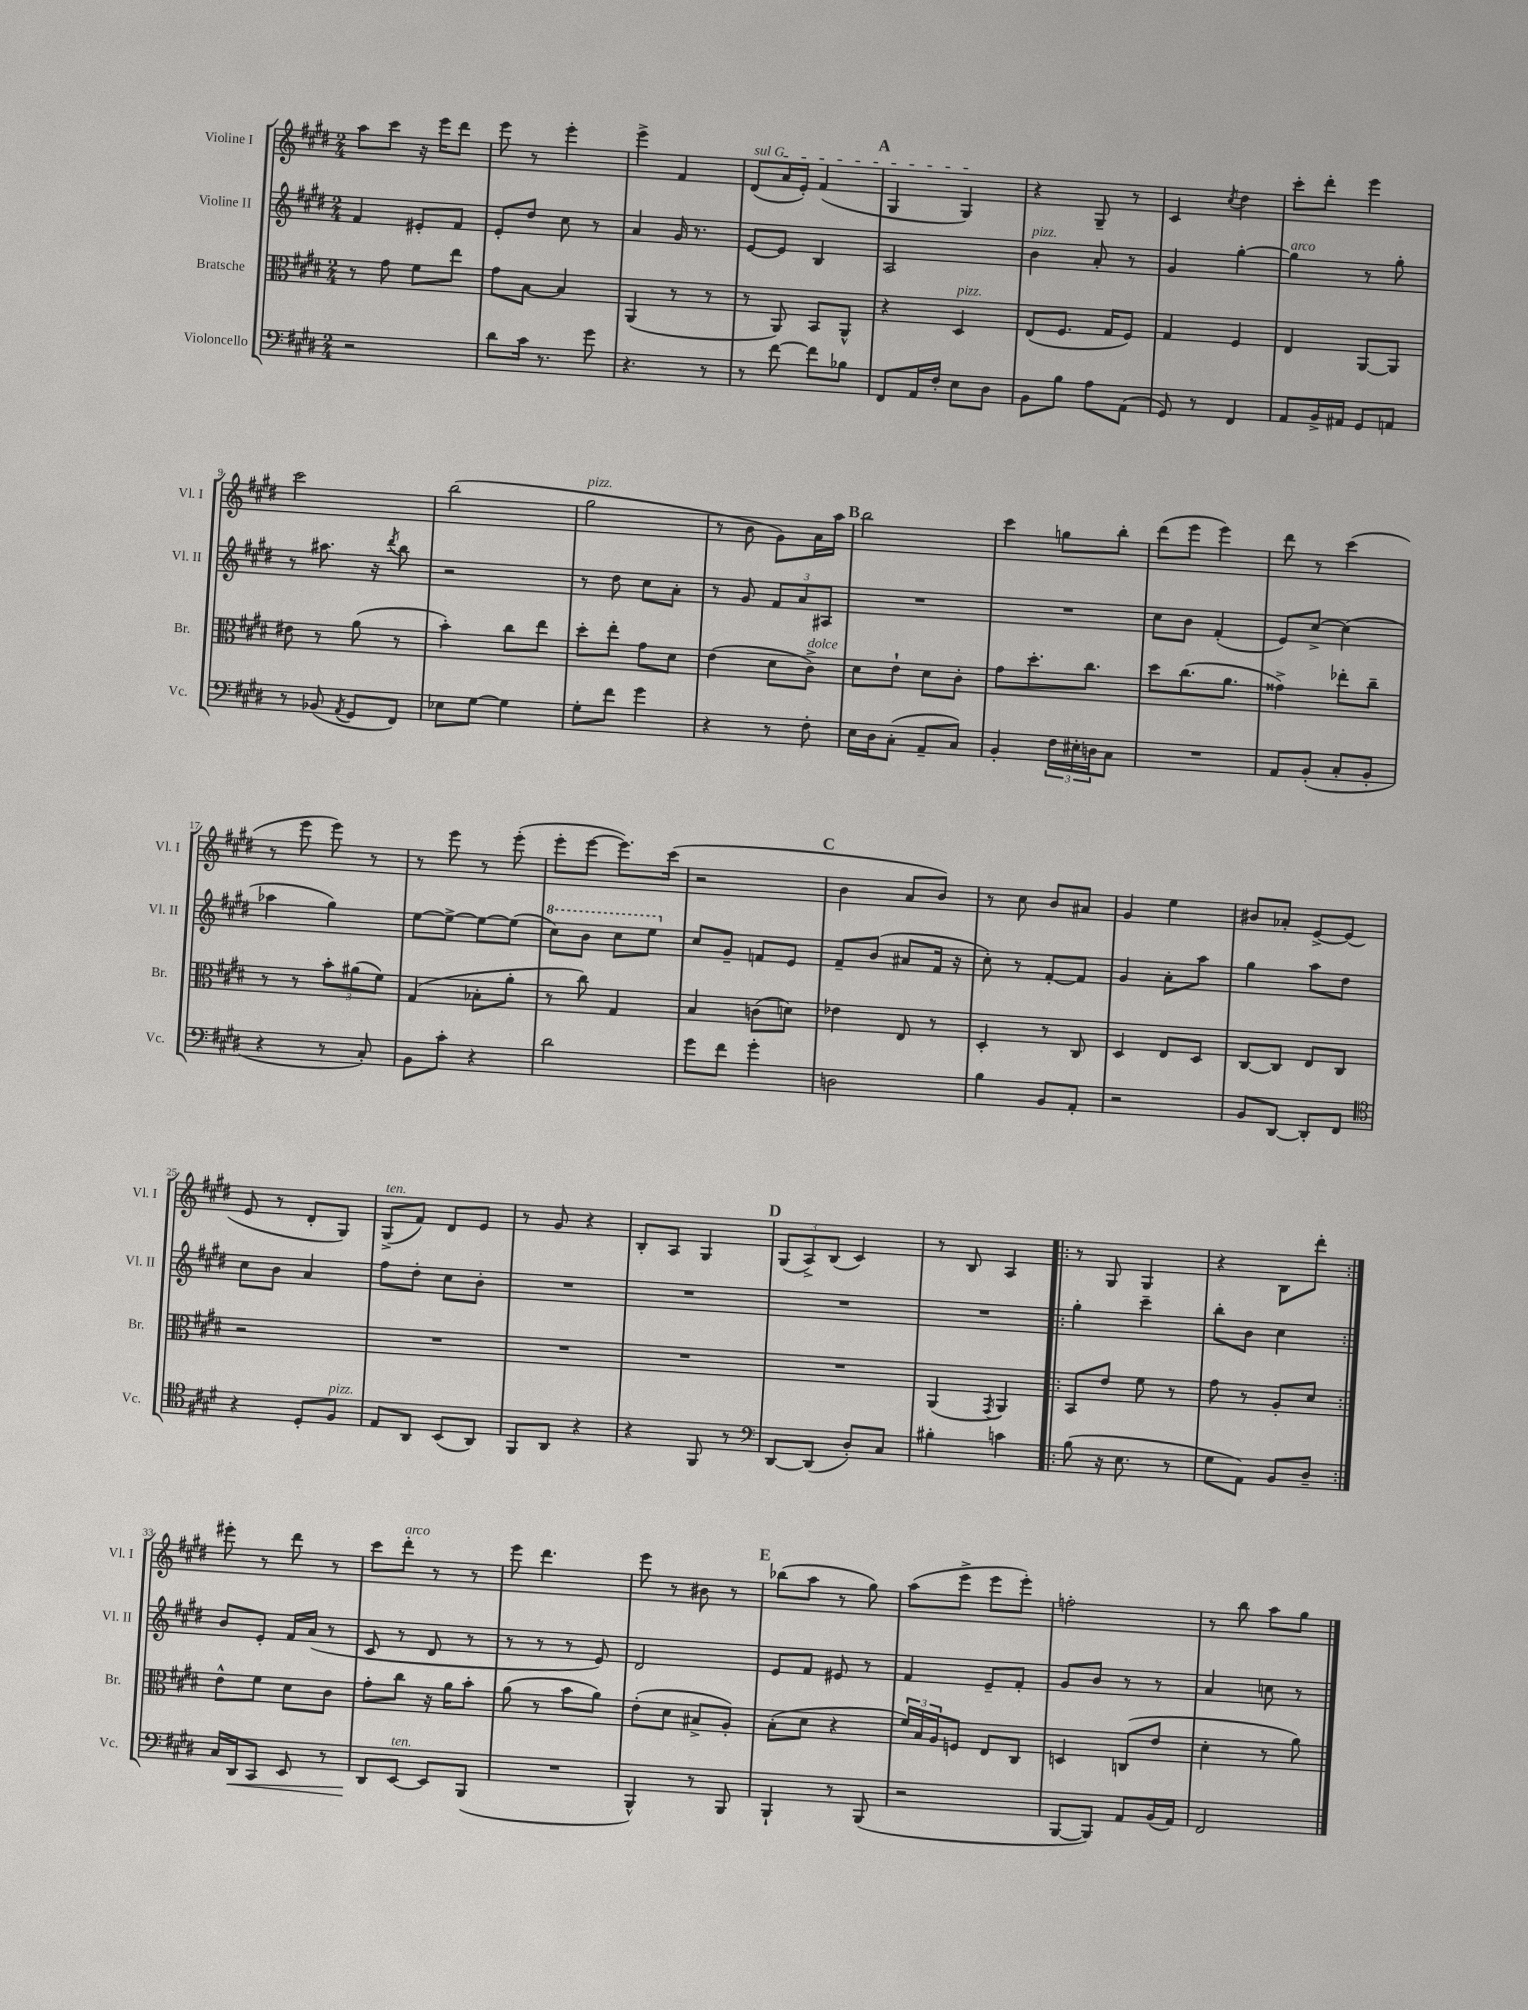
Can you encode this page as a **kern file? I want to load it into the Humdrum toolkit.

**kern	**dynam	**kern	**kern	**kern
*part4	*part4	*part3	*part2	*part1
*staff4	*staff4	*staff3	*staff2	*staff1
*I"Violoncello	*	*I"Bratsche	*I"Violine II	*I"Violine I
*I'Vc.	*	*I'Br.	*I'Vl. II	*I'Vl. I
*clefF4	*	*clefC3	*clefG2	*clefG2
*k[f#c#g#d#]	*	*k[f#c#g#d#]	*k[f#c#g#d#]	*k[f#c#g#d#]
*M2/4	*	*M2/4	*M2/4	*M2/4
=1	=1	=1	=1	=1
2r	.	8r	4f#/	8aa\L
.	.	8g#\	.	8ccc#\J
.	.	8f#\L	8e#X'/L	16r
.	.	.	.	16eee\KL
.	.	8ee\J	8f#/J	8ddd#\J
=2	=2	=2	=2	=2
8d#\L	.	8g#\L	8e'/L	8eee\
16c#\Jk	.	[8B\J	8dd#/J	8r
8.r	.	.	.	.
.	.	4B/]	8cc#\	4eee'\
8g#\	.	.	8r	.
=3	=3	=3	=3	=3
4.r	.	(4AA/	4a/	4eee^\
.	.	8r	16g#/	4f#/
.	.	.	8.r	.
8r	.	8r	.	.
=4	=4	=4	=4	=4
!	!	!	!	!LO:TX:a:i:t=sul G
8r	.	8r	[8e/L	(8d#/L
[8f#\	.	8AA/)	8e/J]	16a/L
.	.	.	.	16e'/JJ)
8f#\L]	.	8BB/L	4B/	(4f#/
8B-X\J	.	8AA^^/J	.	.
!!LO:REH:place=s1:t=A
=5	=5	=5	=5	=5
8FF#/L	.	4r	2A/	4G#/
16AA/L	.	.	.	.
16F#'/JJ	.	.	.	.
!	!	!LO:TX:a:i:t=pizz.	!	!
8E\L	.	4D#/	.	4G#/)
8D#\J	.	.	.	.
=6	=6	=6	=6	=6
!	!	!	!LO:TX:a:i:t=pizz.	!
8BB\L	.	(8E/L	4b\	4r
8B\J	.	8.F#/J	.	.
8A\L	.	.	8a'/	8G#~/
.	.	16G#/KL	.	.
(8AA\J	.	8F#/J)	8r	8r
=7	=7	=7	=7	=7
8GG#/)	.	4G#/	4g#/	4c#/
8r	.	.	.	.
.	.	.	.	8qcc#/
4FF#/	.	4F#/	[4gg#'\	4dd#\
=8	=8	=8	=8	=8
!	!	!	!LO:TX:a:i:t=arco	!
8AA/L	.	4E/	4gg#\]	8ccc#'\L
16BB^/L	.	.	.	8ddd#'\J
16AA#X/JJ	.	.	.	.
8GG#/L	.	[8AA/L	8r	4eee\
8AAn/J	.	8AA/J]	8gg#'\	.
!!LO:LB:g=z
=9	=9	=9	=9	=9
8r	.	8e#X\	8r	2ccc#\
(8BB-X/	.	8r	8.aa#X\	.
8qAA/	.	.	.	.
8GG#/L	.	(8a\	.	.
.	.	.	16r	.
.	.	.	8qddd#/	.
8FF#/J)	.	8r	8bb\	.
=10	=10	=10	=10	=10
8E-X\L	.	4b'\)	2r	(2bb\
[8G#\J	.	.	.	.
4G#\]	.	8cc#\L	.	.
.	.	8ee\J	.	.
=11	=11	=11	=11	=11
!	!	!	!	!LO:TX:a:i:t=pizz.
8G#'\L	.	8dd#'\L	8r	2gg#\
8f#\J	.	8ee'\J	8dd#\	.
4g#\	.	8g#\L	8cc#\L	.
.	.	8d#\J	8a'\J	.
=12	=12	=12	=12	=12
4r	.	(4e\	8r	8r
.	.	.	8g#/	8b\
8r	.	8d#\L	12f#/L	8g#\L)
.	.	.	12a/	.
!	!	!LO:TX:a:i:t=dolce	!	!
8F#'\	.	8c#^\J)	.	16a\L
.	.	.	12A#X/J	.
.	.	.	.	16aa\JJ
!!LO:REH:place=s1:t=B
=13	=13	=13	=13	=13
16E\LL	.	8d#\L	2r	2bb\
16D#\J	.	.	.	.
(8C#'\J	.	8e`\J	.	.
8AA~/L	.	8d#\L	.	.
8C#/J)	.	8c#'\J	.	.
=14	=14	=14	=14	=14
4BB'/	.	8g#\L	2r	4ccc#\
.	.	8.dd#'\	.	.
24F#\LL	.	.	.	8ggn\L
24E#X'\	.	.	.	.
.	.	8.cc#\J	.	.
24Dn\J	.	.	.	.
8C#\J	.	.	.	8bb'\J
=15	=15	=15	=15	=15
2r	.	8dd#\L	8cc#\L	(8ddd#\L
.	.	(8.cc#\	8b\J	8eee\J
.	.	.	(4f#'/	4eee\)
.	.	8.a\J	.	.
=16	=16	=16	=16	=16
8AA/L	.	4g##X^\)	8e/L)	8ddd#\
(8BB'/J	.	.	[8cc#^/J	8r
8C#'/L	.	8ee-X'\L	(4cc#\]	(4ccc#\
8BB'/J	.	8cc#~\J	.	.
!!LO:LB:g=z
=17	=17	=17	=17	=17
4r	.	8r	4aa-X\	8r
.	.	8r	.	8eee\
8r	.	12b'\L	4gg#\)	8eee\)
.	.	(12a#X\	.	.
8C#'/)	.	.	.	8r
.	.	12f#\J)	.	.
=18	=18	=18	=18	=18
8BB\L	.	(4G#/	[8ee\L	8r
8c#'\J	.	.	8ee^\J_	8eee\
4r	.	8B-X'\L	8ee\L_	8r
.	.	8a'\J	(8ee\J]	(8eee'\
=19	=19	=19	=19	=19
*	*	*	*8va	*
2d#\	.	8r	8ccc#\L)	8eee'\L
.	.	8cc#\)	8bb\J	[8eee\J
.	.	4G#/	8ccc#\L	8.eee\L])
.	.	.	8eee\J	.
.	.	.	.	(16ccc#\Jk
=20	=20	=20	=20	=20
*	*	*	*X8va	*
8g#\L	.	4B/	8cc#/L	2r
8f#\J	.	.	8g#~/J	.
4g#'\	.	(8cn\L	8fn/L	.
.	.	8dn\J)	8e/J	.
!!LO:REH:place=s1:t=C
=21	=21	=21	=21	=21
2Dn\	.	4e-X\	8f#~/L	4b\
.	.	.	(8b/J	.
.	.	8E/	8a#X/L	8a/L
.	.	8r	16f#/Jk	8b/J)
.	.	.	16r	.
=22	=22	=22	=22	=22
4B\	.	4D#'/	8cc#'\)	8r
.	.	.	8r	8cc#\
8BB/L	.	8r	[8f#'/L	8b/L
8AA'/J	.	8C#/	8f#/J]	8a#X/J
=23	=23	=23	=23	=23
2r	.	4D#/	4g#/	4g#/
.	.	8E/L	8a'\L	4ee\
.	.	8D#/J	8aa\J	.
=24	=24	=24	=24	=24
8BB/L	.	[8C#/L	4gg#\	8b#X/L
[8DD#/J	.	8C#/J]	.	8a-X'/J
8DD#'/L]	.	8E/L	8aa\L	[8e^/L
8FF#/J	.	8C#/J	8dd#\J	(8e/J]
!!LO:LB:g=z
=25	=25	=25	=25	=25
*clefC4	*	*	*	*
4r	.	2r	8cc#\L	8e/
.	.	.	8b\J	8r
8D#'/L	.	.	4a/	8d#'/L
!LO:TX:a:i:t=pizz.	!	!	!	!
8F#/J	.	.	.	8G#/J)
=26	=26	=26	=26	=26
!	!	!	!	!LO:TX:a:i:t=ten.
8E/L	.	2r	8ff#\L	(8G#^/L
8AA/J	.	.	8dd#'\J	8f#/J)
(8BB/L	.	.	8cc#\L	8d#/L
8AA/J)	.	.	8b'\J	8e/J
=27	=27	=27	=27	=27
8FF#/L	.	2r	2r	8r
8AA/J	.	.	.	8g#/
4r	.	.	.	4r
=28	=28	=28	=28	=28
4r	.	2r	2r	8B'/L
.	.	.	.	8A/J
8FF#/	.	.	.	4G#/
8r	.	.	.	.
!!LO:REH:place=s1:t=D
=29	=29	=29	=29	=29
*clefF4	*	*	*	*
[8DD#/L	.	2r	2r	(12G#/L
.	.	.	.	12A^/)
(8DD#/J]	.	.	.	.
.	.	.	.	(12B/J
8D#'/L)	.	.	.	4c#/)
8C#/J	.	.	.	.
=30	=30	=30	=30	=30
4B#X'\	.	(4AA/	2r	8r
.	.	.	.	8B/
.	.	8qGG#/	.	.
4cn\	.	4AA/)	.	4A/
=31!|:	=31!|:	=31!|:	=31!|:	=31!|:
(8B\	.	8BB/L	4gg#'\	8r
16r	.	8e/J	.	8G#/
8.E\	.	.	.	.
.	.	8f#\	4ccc#~\	4G#/
8r	.	8r	.	.
=32	=32	=32	=32	=32
8G#\L	.	8g#\	8bb'\L	4r
8AA\J)	.	8r	8b\J	.
8BB/L	.	8A'/L	4cc#\	8B\L
8D#~/J	.	8d#/J	.	8ddd#'\J
!!LO:LB:g=z
=33:|!	=33:|!	=33:|!	=33:|!	=33:|!
16C#/LL	.	8e^^\L	8b/L	8eee#X'\
!	!LO:HP:b	!	!	!
16DD#/J	<	.	.	.
8CC#/J	.	8f#\J	8e'/J	8r
8EE/	.	8d#\L	16f#/LL	8ddd#\
.	.	.	(16a/JJ	.
8r	.	8c#\J	8r	8r
=34	=34	=34	=34	=34
8DD#/L	.	8g#'\L	8c#/	8ccc#\L
!	!	!	!	!LO:TX:a:i:t=arco
!LO:TX:a:i:t=ten.	!	!	!	!
[8EE/J	[	8cc#\J	8r	8ddd#'\J
8EE/L]	.	16r	8d#/	8r
.	.	16a\KL	.	.
(8BBB/J	.	8b'\J	8r	8r
=35	=35	=35	=35	=35
2r	.	(8a\	8r	8eee\
.	.	8r	8r	4.ddd#\
.	.	8b\L	8r	.
.	.	8a\J)	8e/)	.
=36	=36	=36	=36	=36
4BBB^^/)	.	(8e'\L	2d#/	8eee\
.	.	8d#\J	.	8r
8r	.	8B#X^/L	.	8b#X\
8BBB/	.	8A'/J)	.	8r
!!LO:REH:place=s1:t=E
=37	=37	=37	=37	=37
4BBB`/	.	(8B'\L	8e/L	(8bb-X\L
.	.	8d#\J	8f#/J	8aa\J
8r	.	4r	8e#X/	8r
(8BBB/	.	.	8r	8gg#\)
=38	=38	=38	=38	=38
2r	.	24f#/LL)	4f#/	(8aa\L
.	.	24B/	.	.
.	.	24A/J	.	.
.	.	8Fn/J	.	8eee^\J
.	.	8E/L	8e~/L	8eee\L
.	.	8C#/J	8f#'/J	8eee'\J)
=39	=39	=39	=39	=39
[8BBB/L	.	4Dn/	8g#/L	2ffn'\
8BBB/J])	.	.	8b/J	.
8AA/L	.	(8Cn/L	8r	.
(16BB/L	.	8e/J	8r	.
16AA/JJ)	.	.	.	.
=40	=40	=40	=40	=40
2FF#/	.	4d#'\	4a/	8r
.	.	.	.	8bb\
.	.	8r	8ccn\	8aa\L
.	.	8a\)	8r	8gg#\J
==	==	==	==	==
*-	*-	*-	*-	*-
